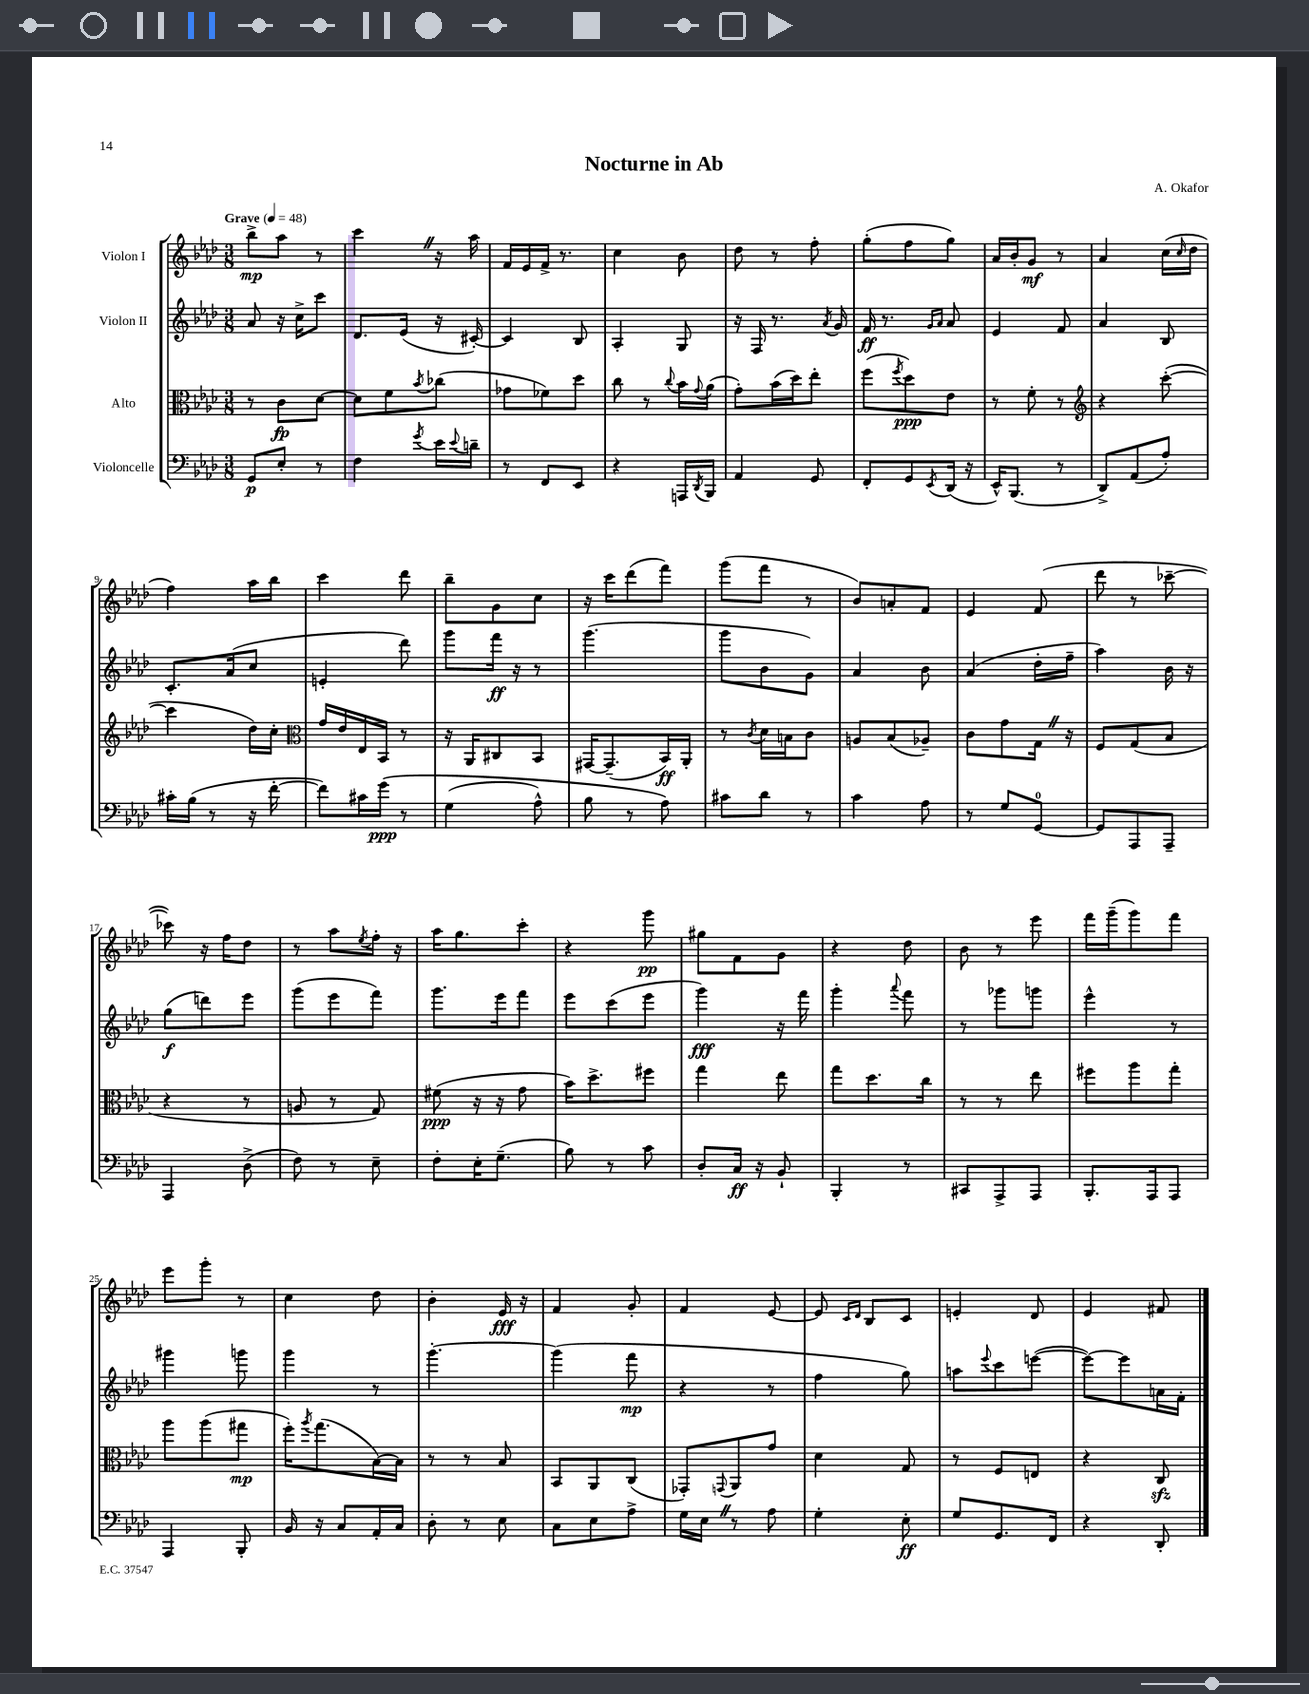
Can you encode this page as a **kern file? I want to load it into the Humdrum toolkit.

**kern	**kern	**kern	**kern
*staff4	*staff3	*staff2	*staff1
*clefF4	*clefC3	*clefG2	*clefG2
*k[b-e-a-d-]	*k[b-e-a-d-]	*k[b-e-a-d-]	*k[b-e-a-d-]
*M3/8	*M3/8	*M3/8	*M3/8
*MM48	*MM48	*MM48	*MM48
8GG/L	8r	8a-/	8bb-^\L
8E-'/J	8c\L	16r	8aa-\J
.	.	16cc^\LK	.
8r	[8d-\J	8ccc\J	8r
=	=	=	=
4F\	8d-\]L	8.d-/L	4ccc\
.	8f\	.	.
.	.	(16e-/Jk	.
8qg/	8qb-/	.	.
16e-\LL	(8cc-\J	16r	16r
8qqe-/	.	.	.
16d~\JJ	.	[16c#'/)	16aa-\
=	=	=	=
8r	8g-\L	4c#/]	16f/LL
.	.	.	16e-/
8FF/L	8f-\)	.	16f^/JJ
.	.	.	8.r
8EE-/J	8dd-\J	8B-/	.
=	=	=	=
4r	8cc\	4A-'/	4cc\
.	8r	.	.
.	8qqcc/	.	.
16AAA/LL	16b-\LL	8G/	8b-\
8qDD-/	8qqg/	.	.
16BBB-/JJ	(16a-\JJ	.	.
=	=	=	=
4AA-/	8g'\L)	16r	8dd-\
.	.	16F/	.
.	(16b-\L	8.r	8r
.	16dd-\J)	.	.
8GG/	8ee-'\J	.	8ff'\
.	.	8qa-/	.
.	.	16g/	.
=	=	=	=
8FF'/L	(8ff\L	16f/	(8gg'\L
.	.	8.r	.
.	8qff/	.	.
8GG/	8dd-\)	.	8ff\
.	.	16qqg/LL	.
8qEE-/	.	16qqa-/JJ	.
(16DD-/Jk	8e-\J	8a-/	8gg\J)
16r	.	.	.
=	=	=	=
16EE-^^/LK)	8r	4e-/	16a-/LL
(8.BBB-/J	.	.	16b-'/J
.	8f'\	.	8g/J
8r	8r	8f/	8r
=	=	=	=
*	*clefG2	*	*
8DD-^/L)	4r	4a-/	4a-/
(8AA-/	.	.	.
8A-'/J)	([8ccc'\	8B-/	(16cc\LL
.	.	.	16qqcc/
.	.	.	16dd-\JJ
=	=	=	=
16c#'\LL	4ccc\]	8.c'/L	4ff\)
(16B-\JJ	.	.	.
8r	.	.	.
.	.	(16a-/k	.
16r	16dd-\LL)	8cc/J	16aa-\LL
[16f'\	16cc'\JJ	.	16bb-\JJ
=	=	=	=
*	*clefC3	*	*
8f\]L)	16g/LL	4e'/	4ccc\
.	16e-/	.	.
16c#\L	16E-/	.	.
&(16g\JJ	16BB-/JJ	.	.
8r	8r	8ddd-\)	8ddd-\
=	=	=	=
(4G\	16r	8ggg\L	8bb-~\L
.	16AA-/LK	.	.
.	8C#/	16fff\Jk	8g\
.	.	16r	.
8A-^^\)	8BB-/J	8r	8cc\J
=	=	=	=
8B-\	[16GG#/LK	(4.ggg\	16r
.	(8.GG#~/]	.	16ccc\LK
8r	.	.	(8ddd-\
8A-\&)	16BB-/L)	.	8fff\J)
.	16AA-'/JJ	.	.
=	=	=	=
8c#\L	8r	8ggg\L	(8ggg\L
.	8qc/	.	.
8d-\J	16d-\LL	8b-\	8fff\J
.	16B\J	.	.
8r	8c\J	8g\J)	8r
=	=	=	=
4c\	8A/L	4a-/	8b-/L)
.	(8B-/	.	8a'/
8A-\	8A-~/J)	8b-\	8f/J
=	=	=	=
8r	8c\L	(4a-/	4e-/
8G/L	8g\	.	.
[8GG/J	16G\Jk	16dd-'\LL	(8f/
.	16r	16ff~\JJ	.
=	=	=	=
8GG/]L	8F/L	4aa-\)	8ddd-\
8AAA-/	(8G/	.	8r
8AAA-~/J	8B-/J	16b-\	[8ccc-~\
.	.	16r	.
=	=	=	=
4AAA-/	4r	(8gg\L	8ccc-\])
.	.	8ddd\)	16r
.	.	.	16ff\LK
(8D-^\	8r	8eee-\J	8dd-\J
=	=	=	=
8F\)	8A/	(8ggg\L	8r
8r	8r	8eee-\	8aa-\L
.	.	.	8qee-/
8E-~\	8G/)	8fff\J)	16ff'\Jk
.	.	.	16r
=	=	=	=
8F'\L	(8f#\	8.ggg\L	16aa-\LK
.	.	.	8.gg\
16E-'\K	16r	.	.
(8.G~\J	16r	16eee-\k	.
.	8g\	8fff\J	8ccc'\J
=	=	=	=
8B-\)	16b-\LK)	8eee-\L	4r
.	8.dd-^\	.	.
8r	.	(8ccc\	.
8c\	8ff#\J	8eee-\J	8ggg\
=	=	=	=
8D-'/L	4gg\	4ggg\)	8gg#\L
16C/Jk	.	.	8f\
16r	.	.	.
8BB-`/	8ee-\	16r	8g\J
.	.	16fff\	.
=	=	=	=
4BBB-'/	8gg\L	4ggg'\	4r
.	8.dd-\	.	.
.	.	8qqaaa-/	.
8r	.	8fff\	8dd-\
.	16cc\Jk	.	.
=	=	=	=
8CC#/L	8r	8r	8b-\
8AAA-^/	8r	8ggg-\L	8r
8AAA-/J	8ee-\	8ggg\J	8eee-\
=	=	=	=
8.BBB-'/L	8ff#\L	4eee-^^\	16fff\LL
.	.	.	(16ggg~\J
.	8aa-\	.	8ggg\)
16AAA-/k	.	.	.
8AAA-/J	8gg'\J	8r	8fff\J
=	=	=	=
4AAA-/	8aa-\L	4ggg#\	8eee-\L
.	(8aa-\	.	8ggg'\J
8BBB-'/	8gg#\J	8ggg\	8r
=	=	=	=
16BB-/	16ff'\LK)	4ggg\	4cc\
.	8qaa-/	.	.
16r	(8.gg\	.	.
8C/L	.	.	.
16AA-'/L	[16B-\L)	8r	8dd-\
16C/JJ	16B-\]JJ	.	.
=	=	=	=
8D-'\	8r	[4.ggg'\	4b-'\
8r	8r	.	.
8E-\	8B-/	.	16e-/
.	.	.	16r
=	=	=	=
8C\L	8BB-/L	(4ggg\]	4f/
8E-\	8AA-/	.	.
8A-^\J	(8C/J	8fff\	8g'/
=	=	=	=
16G\LL	8GG-'/L)	4r	4f/
16E-\JJ	.	.	.
.	8qqGG/	.	.
8r	8AA-/	.	.
8A-\	8g/J	8r	[8e-/
=	=	=	=
4G'\	4d-\	4ff\	8e-/]
.	.	.	16qqc/LL
.	.	.	16qqd-/JJ
.	.	.	8B-/L
8E-'\	8G/	8gg\)	8c/J
=	=	=	=
8G/L	8r	8aa\L	4e'/
.	.	8qqeee-/	.
8.GG/	8F/L	8ccc\	.
.	8E/J	([8eee\J	8d-/
16FF/Jk	.	.	.
=	=	=	=
4r	4r	8eee\_L)	4e-/
.	.	8eee\]	.
8DD-'/	8C/	16a\L	8f#/
.	.	16f'\JJ	.
==	==	==	==
*-	*-	*-	*-
